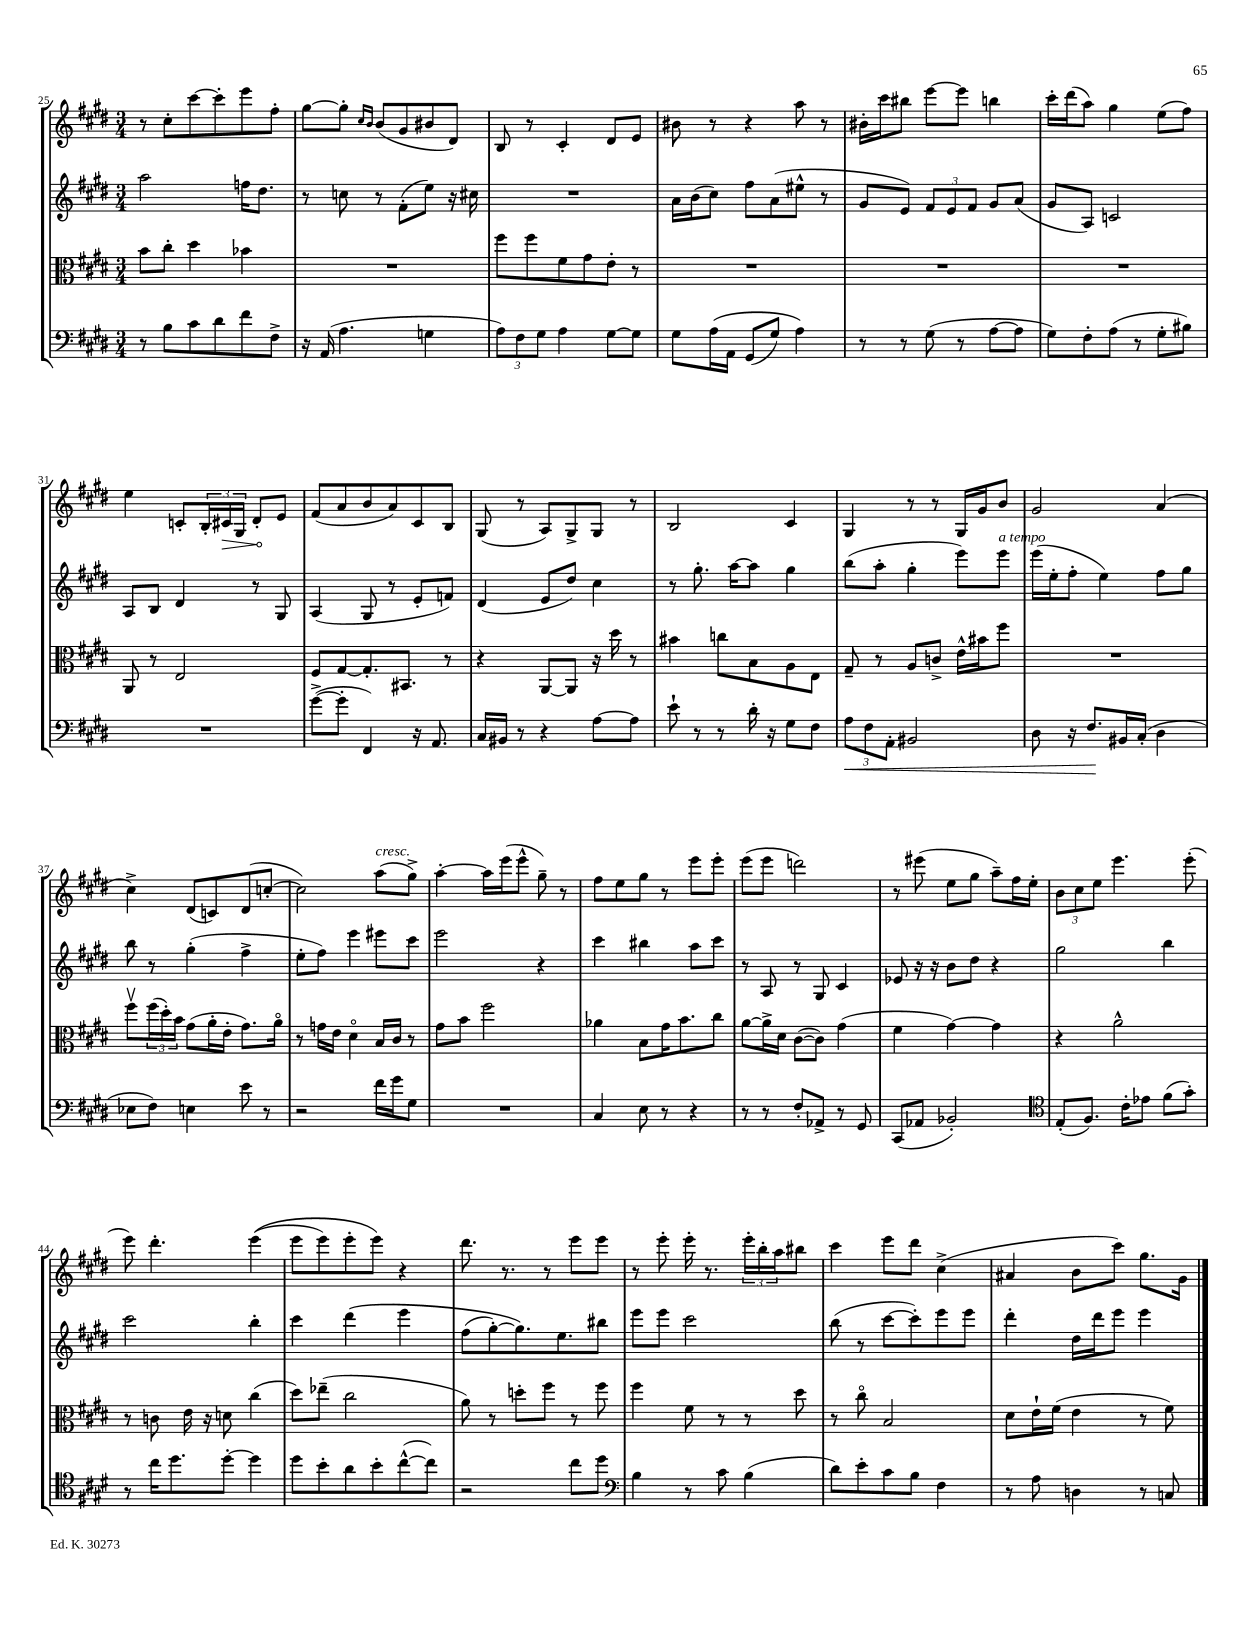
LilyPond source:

<<
\new StaffGroup <<
\new Staff = "s0" {
    \clef treble \key e \major \numericTimeSignature \time 3/4
    r8 cis''8-. cis'''8~ cis'''8-. e'''8 fis''8-. |
    gis''8~ gis''8-. \grace { cis''16 b'16 } b'8( gis'8 bis'8 dis'8) |
    b8 r8 cis'4-. dis'8 e'8 |
    bis'8 r8 r4 a''8 r8 |
    bis'16-. cis'''16 bis''8 e'''8~ e'''8 b''4 |
    cis'''16-. dis'''16( a''8) gis''4 e''8( fis''8) |
    e''4 c'8-. \tuplet 3/2 { b16-. \once \override Hairpin.circled-tip = ##t cis'16\> gis16 } dis'8-.\! e'8 |
    fis'8( a'8 b'8 a'8) cis'8 b8 |
    gis8( r8 a8) gis8-> gis8 r8 |
    b2 cis'4 |
    gis4 r8 r8 gis16 gis'16 b'8 |
    gis'2 a'4( |
    cis''4->) dis'8( c'8) dis'8( c''8~-. |
    c''2) a''8^\markup { \italic "cresc." }( gis''8->) |
    a''4~-. a''16 e'''16( e'''8-^ gis''8--) r8 |
    fis''8 e''8 gis''8 r8 e'''8 e'''8-. |
    e'''8( e'''8 d'''2) |
    r8 eis'''8( e''8 gis''8 a''8--) fis''16 e''16-. |
    \tuplet 3/2 { b'8 cis''8 e''8 } e'''4. e'''8-.( |
    e'''8) dis'''4.-. e'''4(\( |
    e'''8 e'''8) e'''8-. e'''8\) r4 |
    dis'''8. r8. r8 e'''8 e'''8 |
    r8 e'''8-. e'''16-. r8. \tuplet 3/2 { e'''16-. b''16-. a''16 } bis''8 |
    cis'''4 e'''8 dis'''8 cis''4->( |
    ais'4 b'8 cis'''8) gis''8. gis'16 \bar "|." |
}
\new Staff = "s1" {
    \clef treble \key e \major \numericTimeSignature \time 3/4
    a''2 f''16 dis''8. |
    r8 c''8 r8 fis'8-.( e''8) r16 cis''16 |
    R2. |
    a'16 b'16( cis''8) fis''8 a'8( eis''8-^ r8 |
    gis'8 e'8) \tuplet 3/2 { fis'8 e'8 fis'8 } gis'8 a'8( |
    gis'8 a8) c'2 |
    a8 b8 dis'4 r8 gis8 |
    a4( gis8 r8 e'8-. f'8) |
    dis'4( e'8 dis''8) cis''4 |
    r8 gis''8.-. a''16~ a''8 gis''4 |
    b''8( a''8-. gis''4-. e'''8) e'''8^\markup { \italic "a tempo" } |
    e'''16( e''16-. fis''8-. e''4) fis''8 gis''8 |
    b''8 r8 gis''4-.( fis''4-> |
    e''8-. fis''8) e'''4 eis'''8 cis'''8 |
    e'''2 r4 |
    cis'''4 bis''4 a''8 cis'''8 |
    r8 a8 r8 gis8 cis'4 |
    ees'8 r16 r16 b'8 dis''8 r4 |
    gis''2 b''4 |
    cis'''2 b''4-. |
    cis'''4 dis'''4\( e'''4 |
    fis''8( gis''8~-.) gis''8.\) e''8. bis''8 |
    e'''8 e'''8 cis'''2 |
    b''8( r8 cis'''8~ cis'''8-.) e'''8 e'''8 |
    dis'''4-. dis''16 dis'''16 e'''8 e'''4 \bar "|." |
}
\new Staff = "s2" {
    \clef alto \key e \major \numericTimeSignature \time 3/4
    b'8 cis''8-. dis''4 bes'4 |
    R2. |
    fis''8 fis''8 fis'8 gis'8 e'8-. r8 |
    R2. |
    R2. |
    R2. |
    a,8 r8 e2 |
    fis8 gis8~ gis8.-. bis,8. r8 |
    r4 a,8~ a,8 r16 dis''16 r8 |
    bis'4 c''8 b8 a8 e8 |
    gis8-- r8 a8 c'8-> e'16-^ bis'16 fis''8 |
    R2. |
    fis''8\upbow \tuplet 3/2 { fis''16( dis''16-.) b'16 } gis'8( a'16-. e'16-. gis'8.) a'16\flageolet |
    r8 g'16 e'16 dis'4\flageolet b16 cis'16 r8 |
    gis'8 b'8 fis''2 |
    aes'4 b8 gis'16 b'8. cis''8 |
    a'8~ a'16-> dis'16 cis'8~( cis'8) gis'4( |
    fis'4 gis'4~) gis'4 |
    r4 a'2-^ |
    r8 c'8 e'16 r16 d'8 cis''4( |
    dis''8) ees''8--( cis''2 |
    a'8) r8 d''8-. fis''8 r8 fis''8 |
    fis''4 fis'8 r8 r8 dis''8 |
    r8 cis''8\flageolet b2 |
    dis'8 e'16-! fis'16( e'4 r8 fis'8) \bar "|." |
}
\new Staff = "s3" {
    \clef bass \key e \major \numericTimeSignature \time 3/4
    r8 b8 cis'8 dis'8 fis'8 fis8-> |
    r16 a,16( a4. g4 |
    \tuplet 3/2 { a8) fis8 gis8 } a4 gis8~ gis8 |
    gis8 a16\( a,16 gis,8( gis8) a4\) |
    r8 r8 gis8( r8 a8~ a8 |
    gis8) fis8-. a8( r8 gis8-. bis8) |
    R2. |
    gis'8~->( gis'8-. fis,4) r16 a,8. |
    cis16 bis,16 r8 r4 a8~ a8 |
    e'8-! r8 r8 dis'16-. r16 gis8 fis8 |
    \tuplet 3/2 { a8\< fis8 a,8-. } bis,2 |
    dis8 r16 fis8.\! bis,16 cis16-.( dis4 |
    ees8 fis8) e4 e'8 r8 |
    r2 fis'16 gis'16 gis8 |
    R2. |
    cis4 e8 r8 r4 |
    r8 r8 fis8-. aes,8-> r8 gis,8 |
    cis,8( aes,8 bes,2-.) |
    \clef tenor e8-.( fis8.) cis'16-. ees'8 fis'8( gis'8-.) |
    r8 cis''16 dis''8. dis''8~-. dis''4 |
    dis''8 b'8-. a'8 b'8-. cis''8~-^( cis''8) |
    r2 cis''8 dis''8 |
    \clef bass b4 r8 cis'8 b4( |
    dis'8) e'8-. cis'8 b8 fis4 |
    r8 a8 d4 r8 c8 \bar "|." |
}
>>
>>
\layout { \context { \Score currentBarNumber = #25 } }
